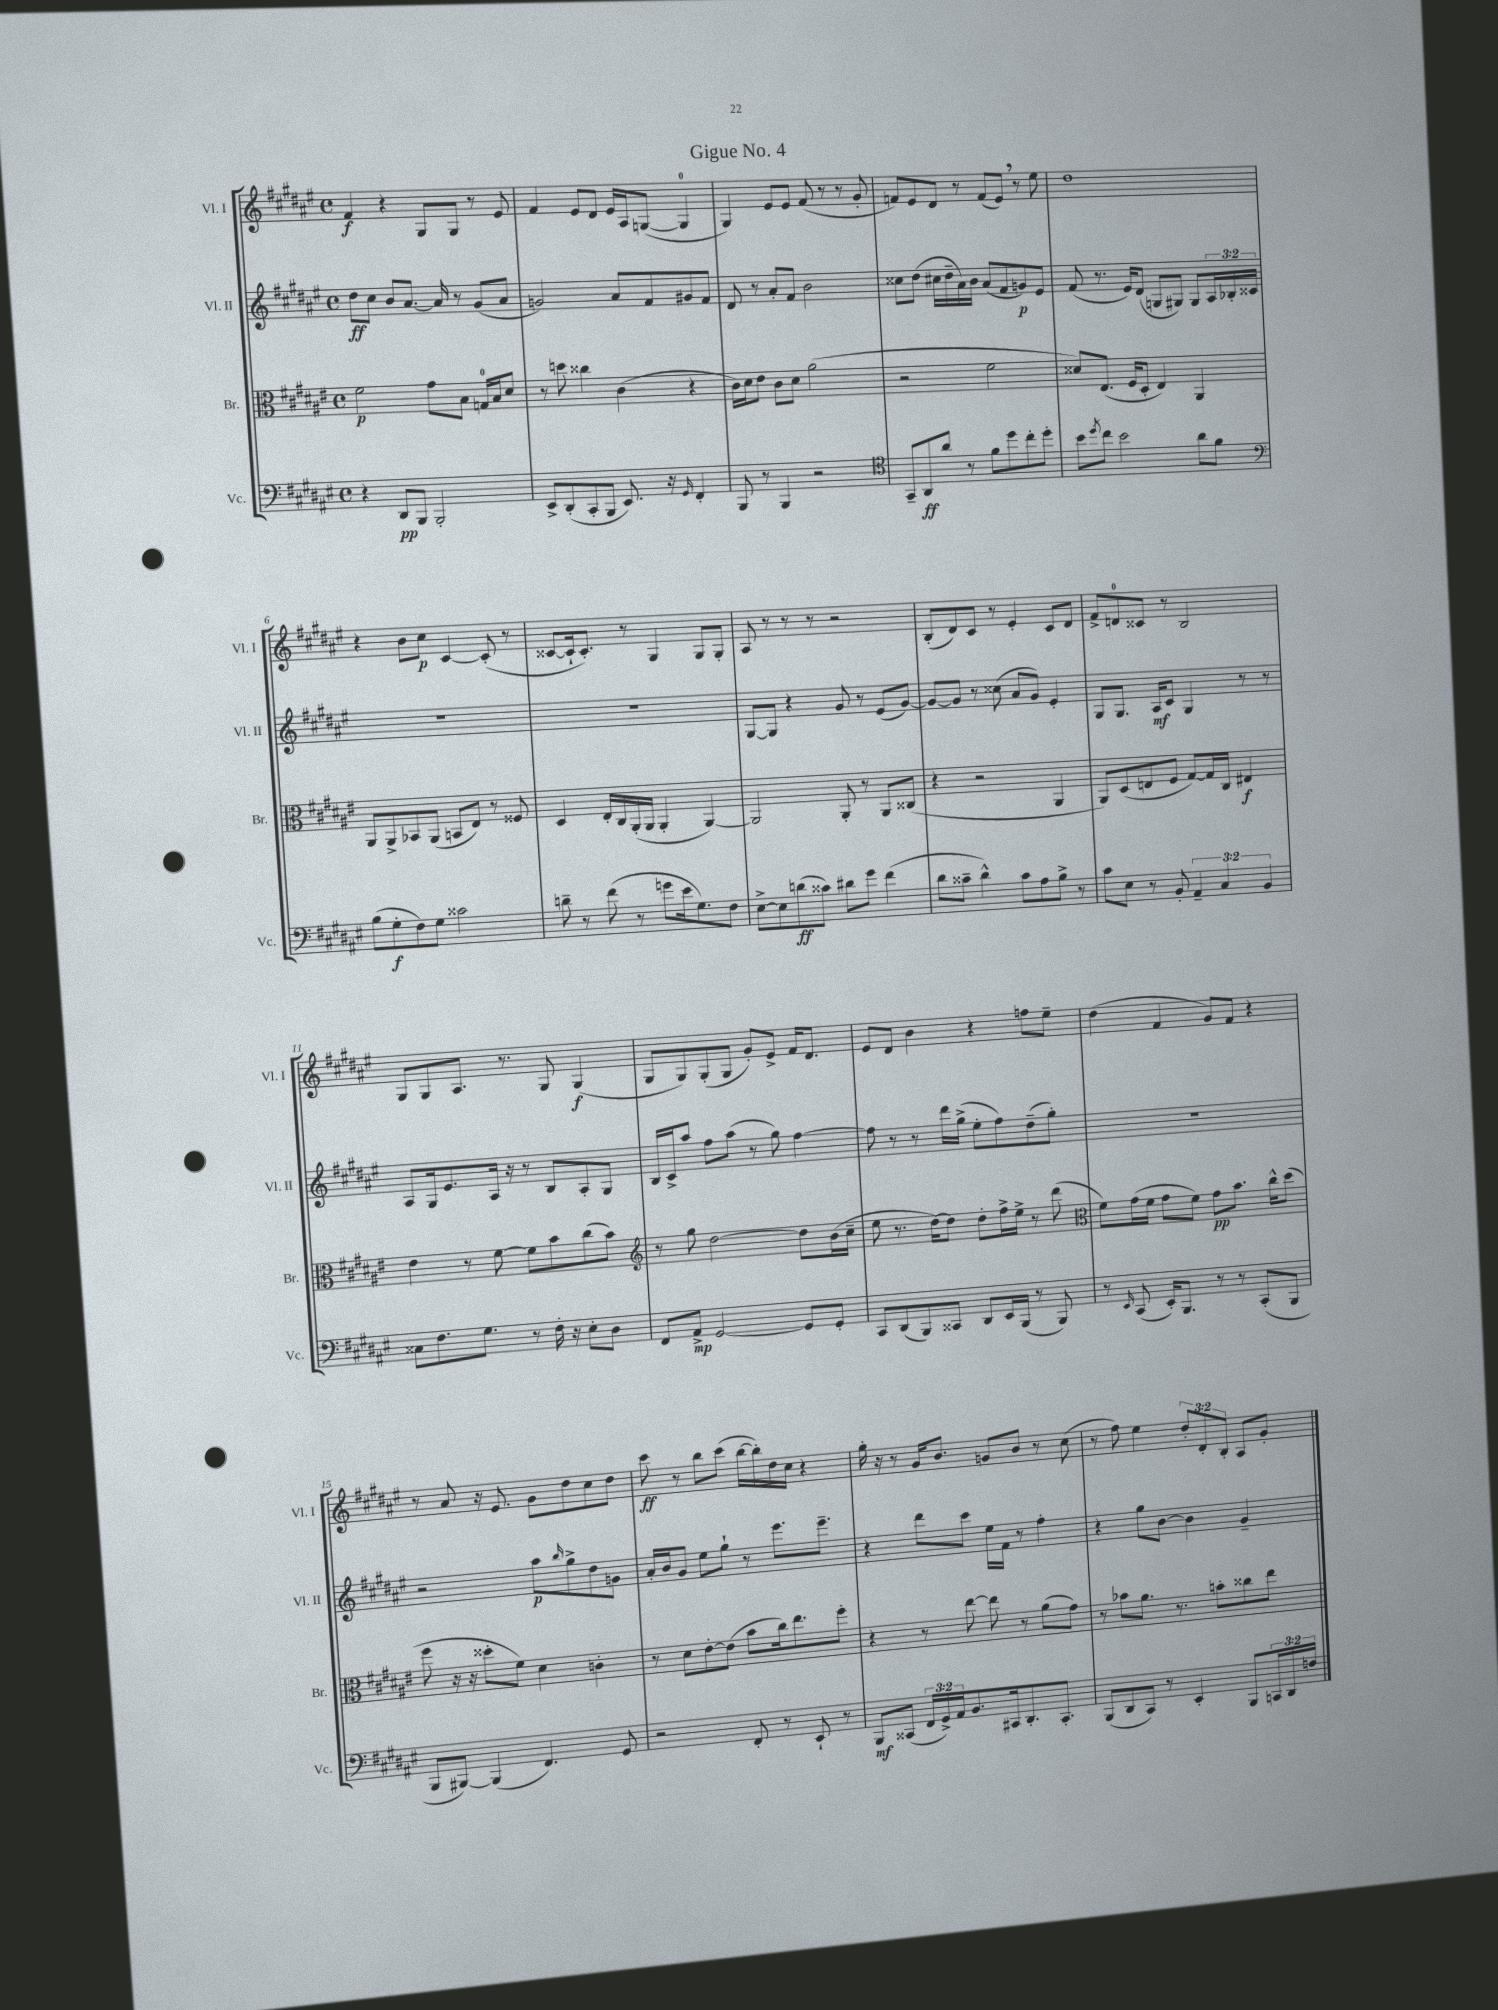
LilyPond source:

\header { title = "Gigue No. 4" }
<<
\new StaffGroup <<
\new Staff = "s0" \with { instrumentName = "Vl. I" shortInstrumentName = "Vl. I" } {
    \clef treble \key fis \major \defaultTimeSignature \time 4/4 \override Staff.TupletNumber.text = #tuplet-number::calc-fraction-text
    fis'4\f r4 gis8 gis8 r8 eis'8 |
    fis'4 eis'8 dis'8 eis'16 ais16 g8~( g4-0 |
    gis4) eis'8 eis'8 fis'8( r8 r8 gis'8-. |
    f'8) eis'8 dis'8 r8 f'8( eis'8) \breathe r8 eis''8 |
    dis''1 |
    r4 b'8 cis''8\p cis'4~ cis'8-.( r8 |
    cisis'8~ cisis'16-! cisis'8.-.) r8 gis4 gis8 gis8-. |
    ais8 r8 r8 r8 r2 |
    b8-.( dis'8) cis'8 r8 eis'4-. cis'8 dis'8 |
    fis'8-> d'8-0 cisis'8 r8 b2 |
    gis8 gis8 ais8. r8. gis8 gis4\f( |
    gis8 gis8) gis8-.( gis8 gis'8-.) eis'8-> fis'16 dis'8. |
    eis'8 dis'8 b'4 r4 f''8 eis''8-- |
    dis''4( fis'4 gis'8) fis'8 r4 |
    r8 ais'8 r16 eis'8. gis'8 dis''8 cis''8 dis''8 |
    cis'''8\ff r8 b''8 cis'''8( b''16~ b''16-.) dis''16 cis''16 r4 |
    gis''16-. r16 r8 gis'16 b'8. g'8 b'8 r8 cis''8( |
    r8 fis''8) eis''4 \tuplet 3/2 { dis''8-. dis'8-. b8-. } ais8 gis'8-. \bar "|." |
}
\new Staff = "s1" \with { instrumentName = "Vl. II" shortInstrumentName = "Vl. II" } {
    \clef treble \key fis \major \defaultTimeSignature \time 4/4 \override Staff.TupletNumber.text = #tuplet-number::calc-fraction-text
    dis''8\ff cis''8 b'8 ais'8.~ ais'16 r8 gis'8( ais'8 |
    g'2) ais'8 fis'8 gis'8 fis'8 |
    dis'8 r8 ais'8-. fis'8 b'2 |
    cisis''8 dis''8( cis''16 dis''16-- ais'16) b'16 ais'8( fis'8 g'8\p) eis'8 |
    fis'8( r8. eis'16) dis'8( g8 gis8) gis8 \tuplet 3/2 { ais16 bes16-. cisis'16 } |
    R1 |
    R1 |
    gis8~ gis8 r4 gis'8 r8 eis'8( gis'8~) |
    gis'8~ gis'8 r8 cisis''8( ais'8 gis'8) eis'4-. |
    gis8 gis8. ais16\mf cis'8 gis4 r8 r8 |
    ais8 gis16 eis'8. ais16 r16 r8 b8 ais8-. gis8 |
    b16 cis'16-> ais''8 fis''8 ais''8( r8 gis''8) fis''4~ |
    fis''8 r8 r8 dis'''16 gis''16->( eis''8-. fis''8) dis''8--( gis''8-.) |
    R1 |
    r2 ais''8\p \grace { b''16 } gis''8-> dis''8 g'8 |
    ais'16-. b'16 gis'8 eis''8 gis''8-! r8 eis'''8. eis'''8.-- |
    r4 dis'''8 cis'''8 eis''16 fis'16 r8 fis''4-. |
    r4 gis''8 b'8~ b'4 gis'4-- \bar "|." |
}
\new Staff = "s2" \with { instrumentName = "Br." shortInstrumentName = "Br." } {
    \clef alto \key fis \major \defaultTimeSignature \time 4/4
    fis'2\p gis'8 b8 g16-0 b16 dis'8 |
    r8 d''8 cisis''4 cis'4( r4 |
    cis'16) dis'16 eis'8 cis'8 dis'8 ais'2( |
    r2 fis'2 |
    disis'8) eis8.( fis16 dis8-. eis4) ais,4 |
    ais,8 ais,8-> bes,8 ais,8( b,8 eis8) r8 fisis8 |
    dis4 eis16-. cis16 ais,16-.( ais,16 ais,4-. ais,4~) |
    ais,2 ais,8-. r8 ais,8 cisis8( |
    r4 r2 ais,4 |
    ais,8) dis8( e8 fis8 gis8~) gis16 cis16 eis4\f |
    eis'4 r8 fis'8~ fis'8 b'8 cis''8( b'8) |
    \clef treble r8 gis''8 dis''2~ dis''8 b'16( cis''16-- |
    eis''8 r8. dis''16~) dis''8 dis''8-. fis''16-> eis''16-> r8 dis'''8( |
    \clef alto fis'8) gis'16( fis'16 gis'8 fis'8) gis'8\pp b'8. cis''16-^ dis''8( |
    fis''8 r16 r16 disis''8-. fis'8) dis'4 c'4-. |
    r8 dis'8 eis'8~-. eis'8( b'8 cis''16) eis''8. fis''8-. |
    r4 r8 eis''8~ eis''8 r8 ais'8( gis'8) |
    r8 bes'8 ais'8. r8. b'8-. cisis''8 eis''8 \bar "|." |
}
\new Staff = "s3" \with { instrumentName = "Vc." shortInstrumentName = "Vc." } {
    \clef bass \key fis \major \defaultTimeSignature \time 4/4 \override Staff.TupletNumber.text = #tuplet-number::calc-fraction-text
    r4 dis,8\pp b,,8 b,,2-. |
    eis,8-> dis,8-.( cis,8-. b,,8 eis,8.) r16 \grace { gis,16 } fis,4-. |
    b,,8 r8 b,,4 r2 |
    \clef tenor gis,8-- ais,8\ff ais'8 r8 fis'8 dis''8 cis''8-. dis''8-. |
    b'8 \acciaccatura { dis''8 } cis''8 b'2 ais'8 fis'8 |
    \clef bass b8( gis8-.\f fis8) gis8 cisis'2 |
    d'8-- r8 fis'8( r8 g'8 eis'16 gis8.) fis8 |
    eis8~-> eis8 d'8\ff( cisis'8) dis'8 gis'8 fis'4( |
    dis'8 cisis'8-- dis'4-^) cisis'8 ais8 b8-> r8 |
    cis'8 eis8 r8 b,8-. \tuplet 3/2 { ais,4-- cis4 b,4 } |
    cisis8 fis8. gis8. r8 fis16-. r16 eis8-. dis8 |
    fis,8 ais,8->\mp gis,2~ gis,8 gis,8-. |
    cis,8 dis,8( b,,8) cisis,8 dis,8 eis,16 b,,16( r8 b,,8) |
    r8 \grace { eis,16 } cis,8( eis,16-.) b,,8. r8 r8 cis,8-.( b,,8 |
    b,,8 bis,,8~) bis,,4( fis,4.) gis,8 |
    r2 fis,8-. r8 eis,8-! r8 |
    b,,8\mf cisis,8( \tuplet 3/2 { fis,16 gis,16->) ais,16 } b,8. cis,16 dis,8.-. cis,8.-. |
    b,,8( dis,8 cis,8) r8 eis,4-. b,,8 \tuplet 3/2 { c,16 dis,16 f16 } \bar "|." |
}
>>
>>
